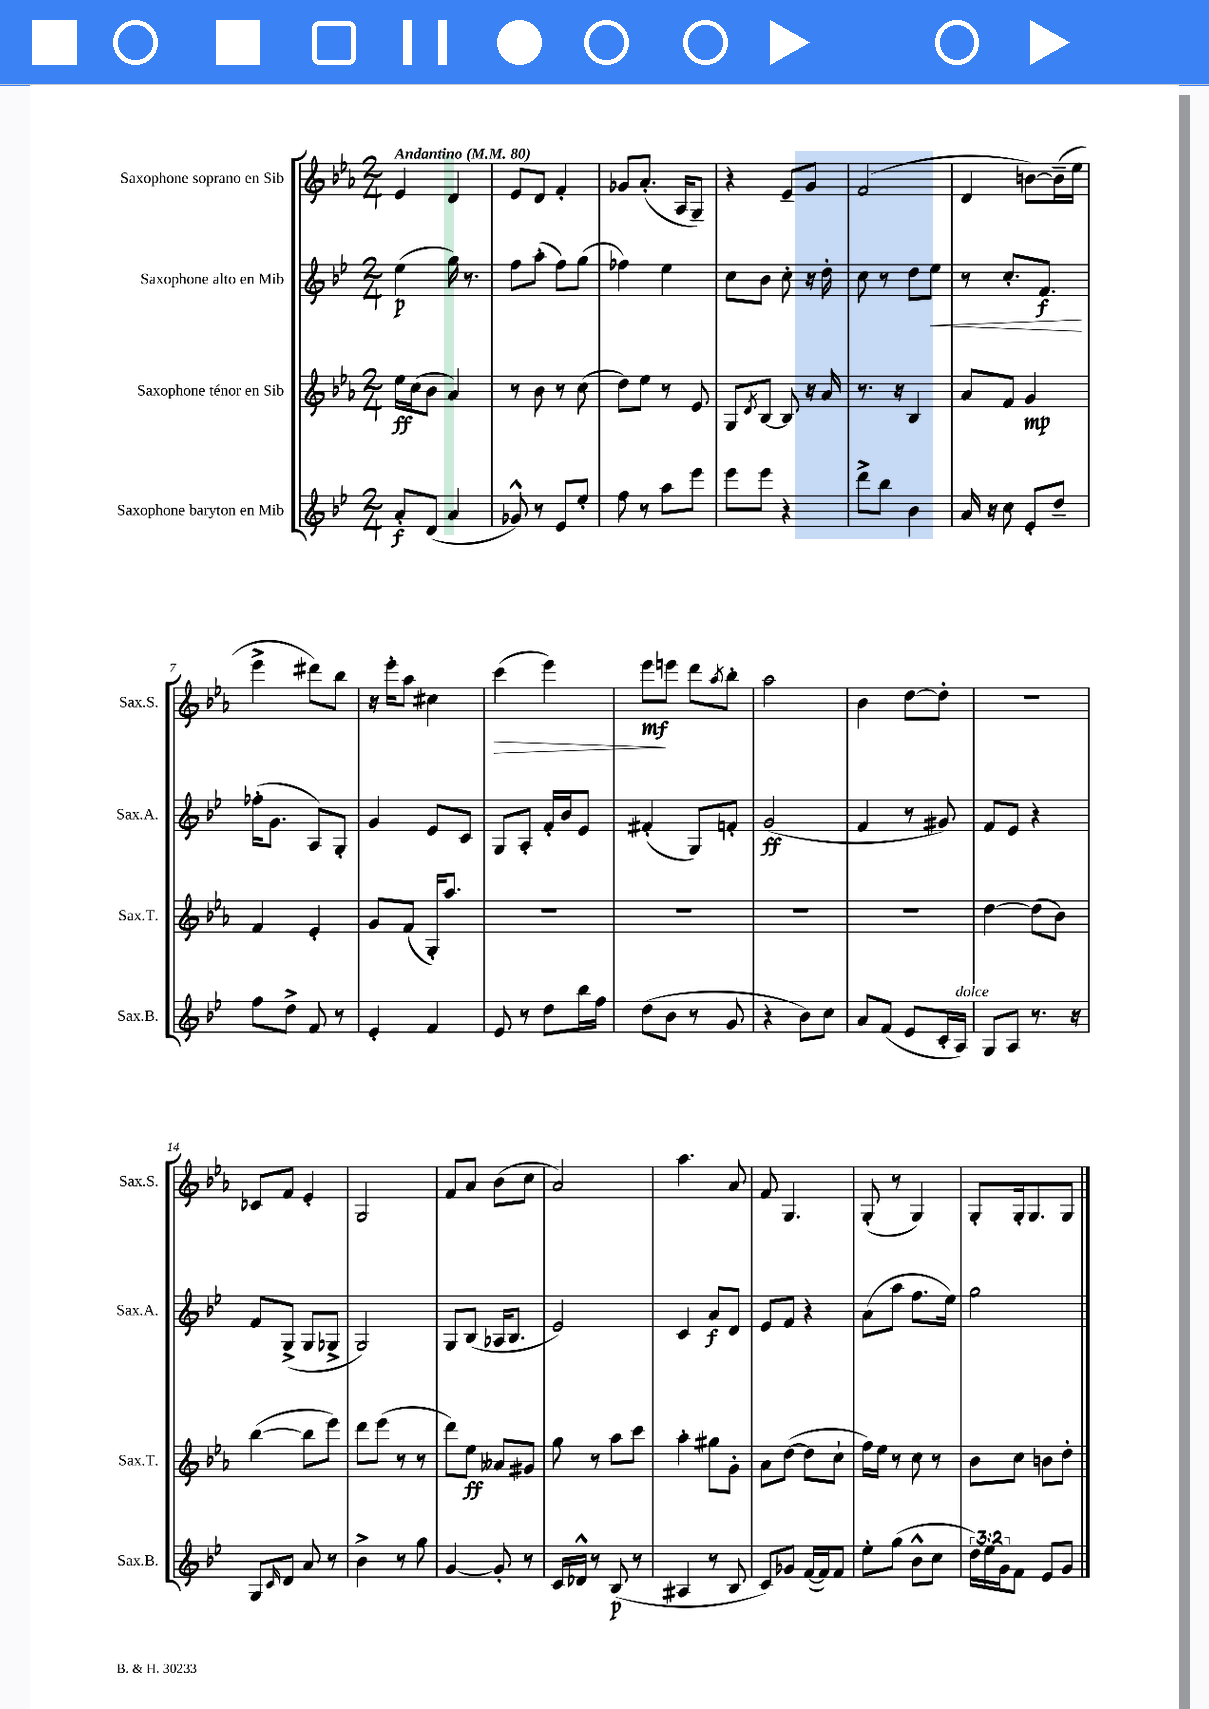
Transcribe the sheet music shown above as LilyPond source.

<<
\new StaffGroup <<
\new Staff = "s0" \with { instrumentName = "Saxophone soprano en Sib" shortInstrumentName = "Sax.S." } {
    \clef treble \key ees \major \numericTimeSignature \time 2/4 \tempo "Andantino" 4 = 80
    ees'4 d'4 |
    ees'8 d'8 f'4-. |
    ges'8 aes'8.-.( aes16 g8--) |
    r4 ees'8-- g'8 |
    f'2( |
    d'4 b'8~) b'16--( ees''16 |
    ees'''4-> dis'''8) bes''8 |
    r16 ees'''16-. aes''8 cis''4 |
    c'''4\>( ees'''4) |
    ees'''8\mf\! e'''8 d'''8 \acciaccatura { aes''8 } bes''8-. |
    aes''2 |
    bes'4 d''8~ d''8-. |
    R2 |
    ces'8 f'8 ees'4-. |
    g2 |
    f'8 aes'8 bes'8( c''8 |
    aes'2) |
    aes''4. aes'8 |
    f'8 g4. |
    g8-.( r8 g4) |
    g8-. g16-. g8. g8 \bar "|." |
}
\new Staff = "s1" \with { instrumentName = "Saxophone alto en Mib" shortInstrumentName = "Sax.A." } {
    \clef treble \key bes \major \numericTimeSignature \time 2/4
    ees''4\p( g''16) r8. |
    f''8 a''8-.( f''8) g''8( |
    fes''4) ees''4 |
    c''8 bes'8 c''8-. r16 d''16-. |
    c''8 r8 d''8 ees''8\< |
    r8 c''8.-. f'8.\f\! |
    fes''16-.( g'8. a8) g8-. |
    g'4 ees'8 c'8 |
    g8 a8-. f'16-. bes'16 ees'8 |
    fis'4-.( g8) f'8-. |
    g'2\ff( |
    f'4 r8 gis'8) |
    f'8 ees'8 r4 |
    f'8 g8->( g8 ges8-> |
    g2) |
    g8 bes8( aes16 bes8. |
    ees'2) |
    c'4 a'8\f d'8 |
    ees'8 f'8 r4 |
    a'8( a''8 f''8. ees''16) |
    g''2 \bar "|." |
}
\new Staff = "s2" \with { instrumentName = "Saxophone ténor en Sib" shortInstrumentName = "Sax.T." } {
    \clef treble \key ees \major \numericTimeSignature \time 2/4
    ees''16\ff c''16( bes'8 aes'4) |
    r8 bes'8 r8 c''8( |
    d''8) ees''8 r8 ees'8 |
    g8 \acciaccatura { d'8 } bes8~ bes8 r16 aes'16 |
    r8. r16 bes4 |
    aes'8 f'8 g'4\mp |
    f'4 ees'4-. |
    g'8 f'8( g16-.) aes''8. |
    R2 |
    R2 |
    R2 |
    R2 |
    d''4~ d''8( bes'8) |
    bes''4~( bes''8 ees'''8) |
    d'''8 ees'''8( r8 r8 |
    d'''8) ees''8\ff aeses'8 gis'8 |
    g''8 r8 aes''8 c'''8 |
    aes''4-. gis''8 g'8-. |
    aes'8 d''8~( d''8 c''8-! |
    f''16) ees''16 r8 c''8 r8 |
    bes'8 c''8 b'8 d''8-. \bar "|." |
}
\new Staff = "s3" \with { instrumentName = "Saxophone baryton en Mib" shortInstrumentName = "Sax.B." } {
    \clef treble \key bes \major \numericTimeSignature \time 2/4 \override Staff.TupletNumber.text = #tuplet-number::calc-fraction-text
    a'8-.\f d'8( a'4 |
    ges'8-^) r8 ees'8 ees''8-. |
    f''8 r8 a''8 ees'''8 |
    ees'''8 ees'''8 r4 |
    d'''8-> bes''8 bes'4 |
    a'16 r16 c''8 ees'8-. d''8-- |
    f''8 d''8-> f'8 r8 |
    ees'4-. f'4 |
    ees'8 r8 d''8 bes''16 f''16 |
    d''8( bes'8 r8 g'8 |
    r4 bes'8) c''8 |
    a'8 f'8( ees'8 c'16-. a16^\markup { \italic "dolce" }) |
    g8 a8 r8. r16 |
    g8 \grace { c'16 } d'8 a'8 r8 |
    bes'4-> r8 g''8 |
    g'4~ g'8-. r8 |
    c'16 des'16-^ r8 bes8\p( r8 |
    ais4 r8 bes8 |
    c'8) ges'8 f'16~( f'16) f'8 |
    ees''8-. g''8( bes'8-^ c''8 |
    \tuplet 3/2 { d''16) ees''16 g'16 } f'8 ees'8 g'8 \bar "|." |
}
>>
>>
